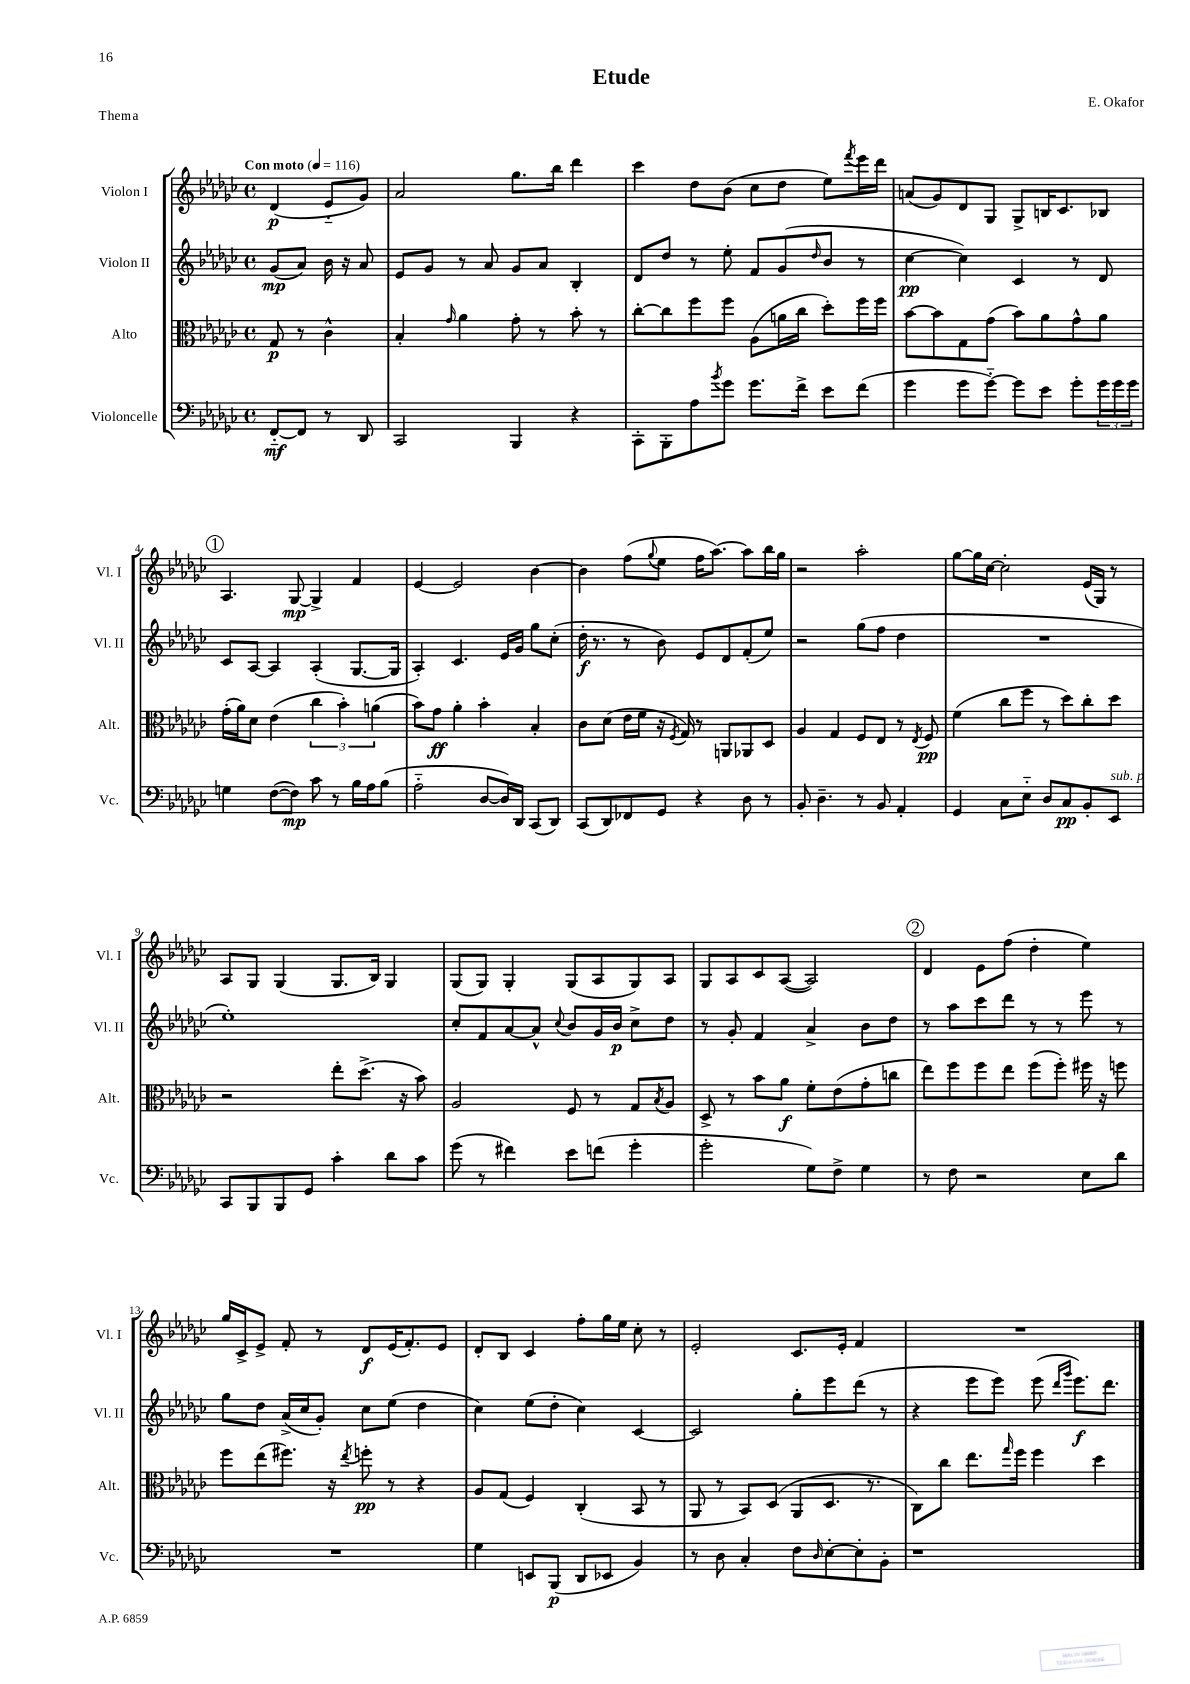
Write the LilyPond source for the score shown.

\header { title = "Etude" composer = "E. Okafor" piece = "Thema" }
<<
\new StaffGroup <<
\new Staff = "s0" \with { instrumentName = "Violon I" shortInstrumentName = "Vl. I" } {
    \clef treble \key ges \major \defaultTimeSignature \time 4/4 \partial 2 \tempo "Con moto" 4 = 116
    des'4\p( ees'8-_ ges'8) |
    aes'2 ges''8. bes''16 des'''4 |
    ces'''4 des''8 bes'8( ces''8 des''8 ees''8) \acciaccatura { f'''8 } ees'''16 des'''16 |
    a'8( ges'8) des'8 ges8 ges8-> b16 ces'8. bes8 |
    \mark \markup { \circle "1" } aes4. ges8~\mp ges4-> f'4 |
    ees'4~ ees'2 bes'4~ |
    bes'4 f''8( \appoggiatura { ges''8 } ees''8 f''16 aes''8.~) aes''8 bes''16 ges''16 |
    r2 aes''2-. |
    ges''8~ ges''16 ces''16~ ces''2-. ees'16( ges16) r8 |
    aes8 ges8 ges4( ges8. bes16) ges4 |
    ges8( ges8) ges4-. ges8( aes8 ges8) aes8 |
    ges8 aes8 ces'8 aes8~( aes2) |
    \mark \markup { \circle "2" } des'4 ees'8 f''8( des''4-. ees''4) |
    ges''16 ces'16-> ees'8-> f'8-. r8 des'8\f ees'16( f'8.-.) ees'8 |
    des'8-. bes8 ces'4 f''8-. ges''16 ees''16 ces''8-. r8 |
    ees'2-. ces'8. ees'16-. f'4 |
    R1 \bar "|." |
}
\new Staff = "s1" \with { instrumentName = "Violon II" shortInstrumentName = "Vl. II" } {
    \clef treble \key ges \major \defaultTimeSignature \time 4/4 \partial 2
    ges'8\mp( aes'8) bes'16 r16 aes'8 |
    ees'8 ges'8 r8 aes'8 ges'8 aes'8 bes4-. |
    des'8 des''8 r8 ees''8-. f'8 ges'8( \grace { des''16 } bes'8 r8 |
    ces''4~\pp ces''4) ces'4 r8 des'8 |
    \mark \markup { \circle "1" } ces'8 aes8~ aes4 aes4-.( ges8.~ ges16 |
    aes4-.) ces'4. ees'16 ges'16 ges''8 ces''8-.( |
    des''16-.\f r8. r8 bes'8) ees'8 des'8 f'8-.( ees''8) |
    r2 ges''8( f''8 des''4 |
    R1 |
    ees''1-.) |
    ces''8-. f'8 aes'8~ aes'8-^ \appoggiatura { ces''8 } bes'8 ges'16 bes'16\p ces''8-> des''8 |
    r8 ges'8-. f'4 aes'4-> bes'8 des''8 |
    \mark \markup { \circle "2" } r8 aes''8 ces'''8 des'''8 r8 r8 ees'''8 r8 |
    ges''8 des''8 aes'16->( ces''16 ges'8-.) ces''8 ees''8( des''4 |
    ces''4) ees''8( des''8-. ces''4) ces'4~ |
    ces'2 ges''8-. ees'''8 des'''8( r8 |
    r4 ees'''8 ees'''8) ees'''8( \grace { des'''16 ges'''16 } ees'''8.\f) des'''8. \bar "|." |
}
\new Staff = "s2" \with { instrumentName = "Alto" shortInstrumentName = "Alt." } {
    \clef alto \key ges \major \defaultTimeSignature \time 4/4 \partial 2
    ges8\p r8 ces'4-^ |
    bes4-. \grace { ges'16 } aes'4 ges'8-. r8 bes'8-. r8 |
    ces''8~-. ces''8 f''8 f''8 aes8( a'16 ces''16 des''8-.) f''16 f''16 |
    bes'8~ bes'8 ges8 ges'8( bes'8) aes'8 ges'8-^ aes'8 |
    \mark \markup { \circle "1" } ges'16-.( aes'16) des'8 ees'4( \tuplet 3/2 { ces''4 bes'4-.) a'4( } |
    bes'8) ges'8\ff aes'4-. bes'4-. bes4-. |
    ces'8 des'8( ees'16 f'16 r16 \acciaccatura { f8 } ges16) r8 a,8 aes,8 des8 |
    aes4 ges4 f8 ees8 r8 \acciaccatura { ees8 } f8\pp |
    f'4( ces''8 f''8 r8 des''8) ces''8-. des''8 |
    r2 ees''8-. des''8.->( r16 bes'8) |
    aes2 f8 r8 ges8 \acciaccatura { bes8 } aes8 |
    des8-> r8 bes'8 aes'8\f f'8-. ees'8( ges'8-. c''8 |
    \mark \markup { \circle "2" } ees''8) f''8 f''8 ees''8 f''8( f''8-.) fis''16 r16 f''8 |
    f''8 ees''8( fis''8.) r16 \acciaccatura { ees''8 } f''8-.\pp r8 r4 |
    aes8 ges8( f4) ces4-.( bes,8 r8 |
    aes,8 r8 bes,8) des8( aes,8 des8. r8. |
    ces8) ces''8 ees''8. \grace { ges''16 } f''16 f''4 des''4 \bar "|." |
}
\new Staff = "s3" \with { instrumentName = "Violoncelle" shortInstrumentName = "Vc." } {
    \clef bass \key ges \major \defaultTimeSignature \time 4/4 \partial 2
    f,8~-_\mf f,8 r8 des,8 |
    ces,2 bes,,4 r4 |
    ces,8-. bes,,8-. aes8 \acciaccatura { bes'8 } ges'8 ges'8. f'16-> ees'8 f'8( |
    ges'4 ges'8 ges'8~-_) ges'8 ees'8 ges'8-. \tuplet 3/2 { ges'16 ges'16 ges'16 } |
    \mark \markup { \circle "1" } g4 f8~( f8\mp) ces'8 r8 bes16 aes16 bes8( |
    aes2-_ des8~ des16) des,16 ces,8( des,8) |
    ces,8( des,8) fes,8 ges,8 r4 des8 r8 |
    bes,8-. des4.-- r8 bes,8 aes,4-. |
    ges,4 ces8 ees8-_ des8 ces8\pp bes,8-. ees,8^\markup { \italic "sub. p" } |
    ces,8 bes,,8 bes,,8 ges,8 ces'4-. des'8 ces'8 |
    ges'8( r8 fis'4) ees'8 f'8( ges'4-. |
    ges'2-. ges8) f8-> ges4 |
    \mark \markup { \circle "2" } r8 f8 r2 ees8 des'8 |
    R1 |
    ges4 e,8 bes,,8\p( des,8 ees,8 bes,4) |
    r8 des8 ces4-. f8 \grace { des16 } ees8~-. ees8-. bes,8-. |
    r1 \bar "|." |
}
>>
>>
